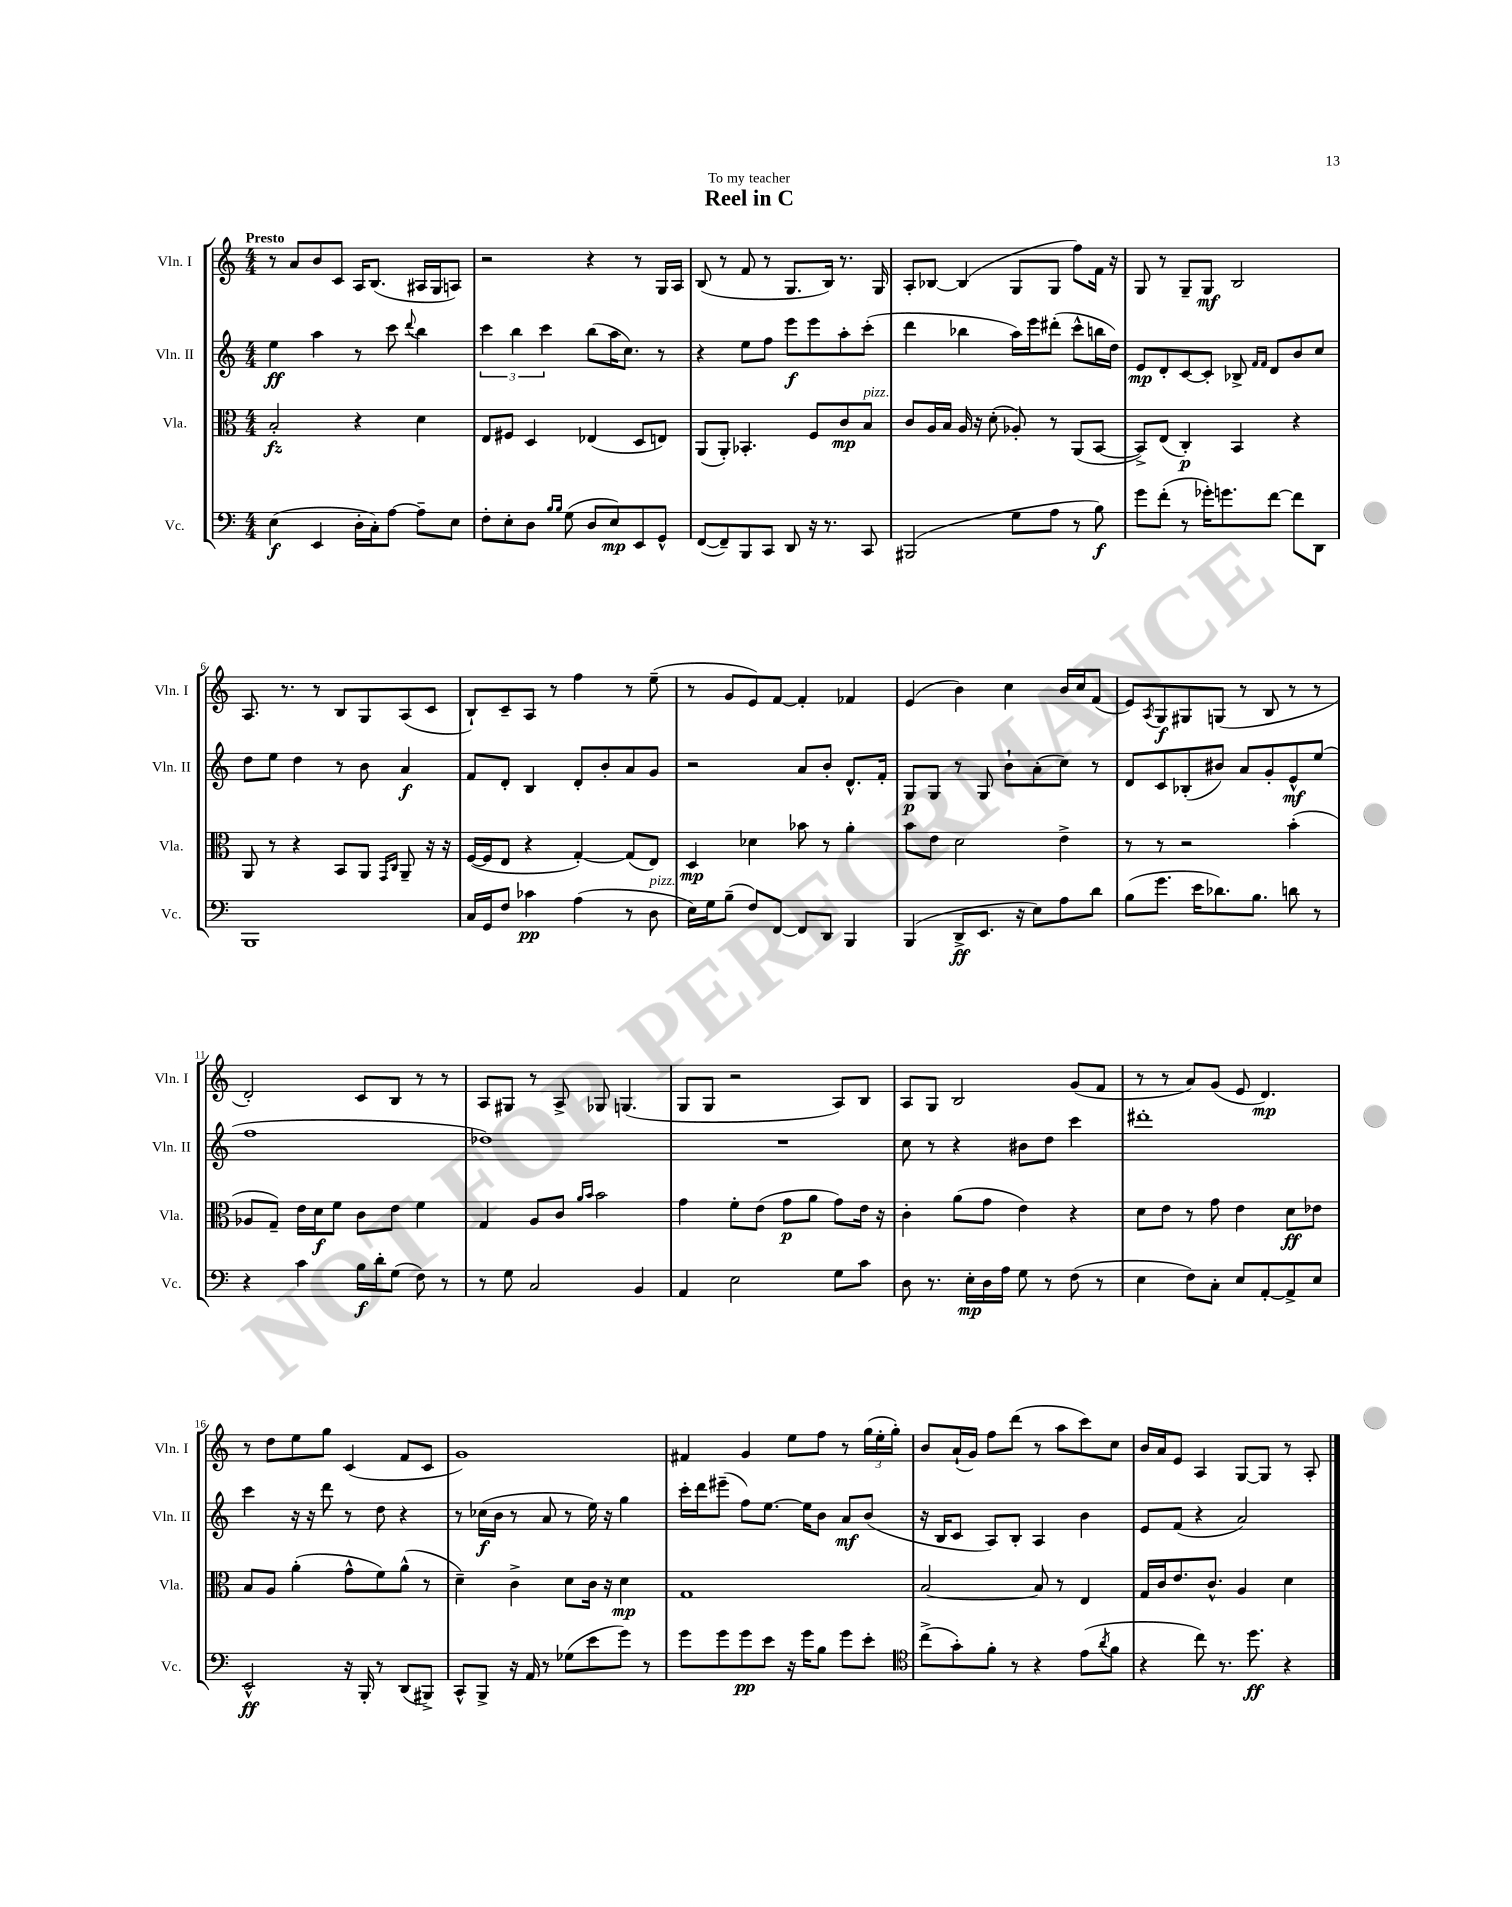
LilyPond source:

\header { title = "Reel in C" dedication = "To my teacher" }
<<
\new StaffGroup <<
\new Staff = "s0" \with { instrumentName = "Vln. I" shortInstrumentName = "Vln. I" } {
    \clef treble \key c \major \numericTimeSignature \time 4/4 \tempo "Presto"
    r8 a'8 b'8 c'8 a16 b8.( ais16 g16 a8) |
    r2 r4 r8 g16 a16 |
    b8( r8 f'8 r8 g8. b16) r8. g16 |
    a8-. bes8~ bes4( g8 g8 f''8) f'16 r16 |
    g8 r8 g8-- g8\mf b2 |
    a8. r8. r8 b8 g8 a8( c'8 |
    b8-!) c'8-- a8 r8 f''4 r8 e''8--( |
    r8 g'8 e'8) f'8~ f'4-. fes'4 |
    e'4( b'4) c''4 b'16 c''16 f'8( |
    e'8) \acciaccatura { a8 } g8\f gis8 g8( r8 b8 r8 r8 |
    d'2-.) c'8 b8 r8 r8 |
    a8 gis8 r8 a8-> ges8 g4.( |
    g8 g8 r2 a8) b8 |
    a8 g8 b2 g'8( f'8 |
    r8 r8 a'8) g'8( e'8 d'4.\mp) |
    r8 d''8 e''8 g''8 c'4( f'8 c'8 |
    g'1) |
    fis'4 g'4 e''8 f''8 r8 \tuplet 3/2 { g''16( e''16-. g''16-.) } |
    b'8 a'16-!( g'16) f''8 d'''8( r8 a''8 c'''8) c''8 |
    b'16 a'16 e'8 a4 g8~ g8 r8 a8-. \bar "|." |
}
\new Staff = "s1" \with { instrumentName = "Vln. II" shortInstrumentName = "Vln. II" } {
    \clef treble \key c \major \numericTimeSignature \time 4/4
    e''4\ff a''4 r8 c'''8 \appoggiatura { d'''8 } b''4 |
    \tuplet 3/2 { c'''4 b''4 c'''4 } b''8( a''16 c''8.) r8 |
    r4 e''8 f''8 e'''8\f e'''8 a''8-. c'''8-.( |
    d'''4 bes''4 a''16) e'''16 dis'''8-.( c'''8-^ b''16 d''16) |
    e'8\mp d'8-. c'8~ c'8-. bes8-> \grace { f'16 f'16 } d'8 b'8 c''8 |
    d''8 e''8 d''4 r8 b'8 a'4\f |
    f'8 d'8-. b4 d'8-. b'8-. a'8 g'8 |
    r2 a'8 b'8-. d'8.-^ f'16-. |
    g8\p g8 r8 g8 b'8-! a'8-.( c''8) r8 |
    d'8 c'8 bes8-.( bis'8) a'8 g'8-. e'8-^\mf e''8( |
    f''1 |
    des''1) |
    R1 |
    c''8 r8 r4 bis'8 d''8 c'''4 |
    dis'''1-. |
    c'''4 r16 r16 d'''8 r8 d''8 r4 |
    r8 ces''16\f( b'16 r8 a'8 r8 e''16) r16 g''4 |
    c'''16-. d'''16 eis'''8--( f''8) e''8.~ e''16 b'8 a'8\mf b'8( |
    r16 b16 c'8 a8) b8-. a4 b'4 |
    e'8 f'8( r4 a'2) \bar "|." |
}
\new Staff = "s2" \with { instrumentName = "Vla." shortInstrumentName = "Vla." } {
    \clef alto \key c \major \numericTimeSignature \time 4/4
    b2-.\fz r4 d'4 |
    e8 fis8 d4 ees4( d8 e8) |
    a,8( a,8-.) bes,4.-. f8 c'8\mp b8^\markup { \italic "pizz." } |
    c'8 a16 b16 a16 r16 d'8-.( aes8-.) r8 a,8( b,8~ |
    b,8->) e8( c4-.\p) b,4 r4 |
    a,8 r8 r4 b,8 a,8 \grace { g,16 c16 } a,8-- r16 r16 |
    f16~( f16 e8 r4 g4~-.) g8( e8) |
    d4\mp des'4 bes'8 r8 a'4-. |
    b'8 e'8 d'2 e'4-> |
    r8 r8 r2 b'4-.( |
    aes8 g8--) e'16 d'16\f f'8 c'8 e'8 f'4 |
    g4 a8 c'8 \grace { a'16 b'16 } b'2 |
    g'4 f'8-. e'8( g'8\p a'8 g'8) e'16 r16 |
    c'4-. a'8( g'8 e'4) r4 |
    d'8 e'8 r8 g'8 e'4 d'8\ff ees'8 |
    b8 a8 a'4-.( g'8-^ f'8) a'8-^( r8 |
    d'4--) c'4-> d'8 c'16 r16 d'4\mp |
    g1 |
    b2~ b8 r8 e4 |
    g16 c'16 e'8. c'8.-^ a4 d'4 \bar "|." |
}
\new Staff = "s3" \with { instrumentName = "Vc." shortInstrumentName = "Vc." } {
    \clef bass \key c \major \numericTimeSignature \time 4/4
    e4\f( e,4 d16-. c16-.) a8~ a8-- e8 |
    f8-. e8-. d8 \grace { b16 b16 } g8( d8 e8\mp) e,8 g,8-^ |
    f,8~( f,8--) b,,8 c,8 d,8 r16 r8. c,8 |
    bis,,2( g8 a8 r8 b8\f) |
    g'8 f'8-.( r8 ges'16-.) g'8. f'8~ f'8 d,8 |
    b,,1 |
    c16 g,16 f8 ces'4\pp a4( r8 d8^\markup { \italic "pizz." } |
    e16) g16 b8--( f8) f,8~ f,8 d,8 b,,4 |
    b,,4( d,8->\ff e,8. r16 e8) a8 d'8 |
    b8( g'8. e'16 des'8.) b8. d'8 r8 |
    r4 c'4 b16\f d'16-. g8( f8) r8 |
    r8 g8 c2 b,4 |
    a,4 e2 g8 c'8 |
    d8 r8. e16-.\mp d16 a16 g8 r8 f8( r8 |
    e4 f8) c8-. e8 a,8~-. a,8-> e8 |
    e,2-^\ff r16 b,,16-. r8 d,8( bis,,8->) |
    c,8-^ b,,8-> r16 a,16 r8 ges8( e'8 g'8) r8 |
    g'8 g'8 g'8\pp e'8 r16 g'16 b8 g'8 e'8-. |
    \clef tenor c''8->( g'8-.) f'8-. r8 r4 e'8( \acciaccatura { a'8 } f'8 |
    r4 c''8) r8. d''8.\ff r4 \bar "|." |
}
>>
>>
